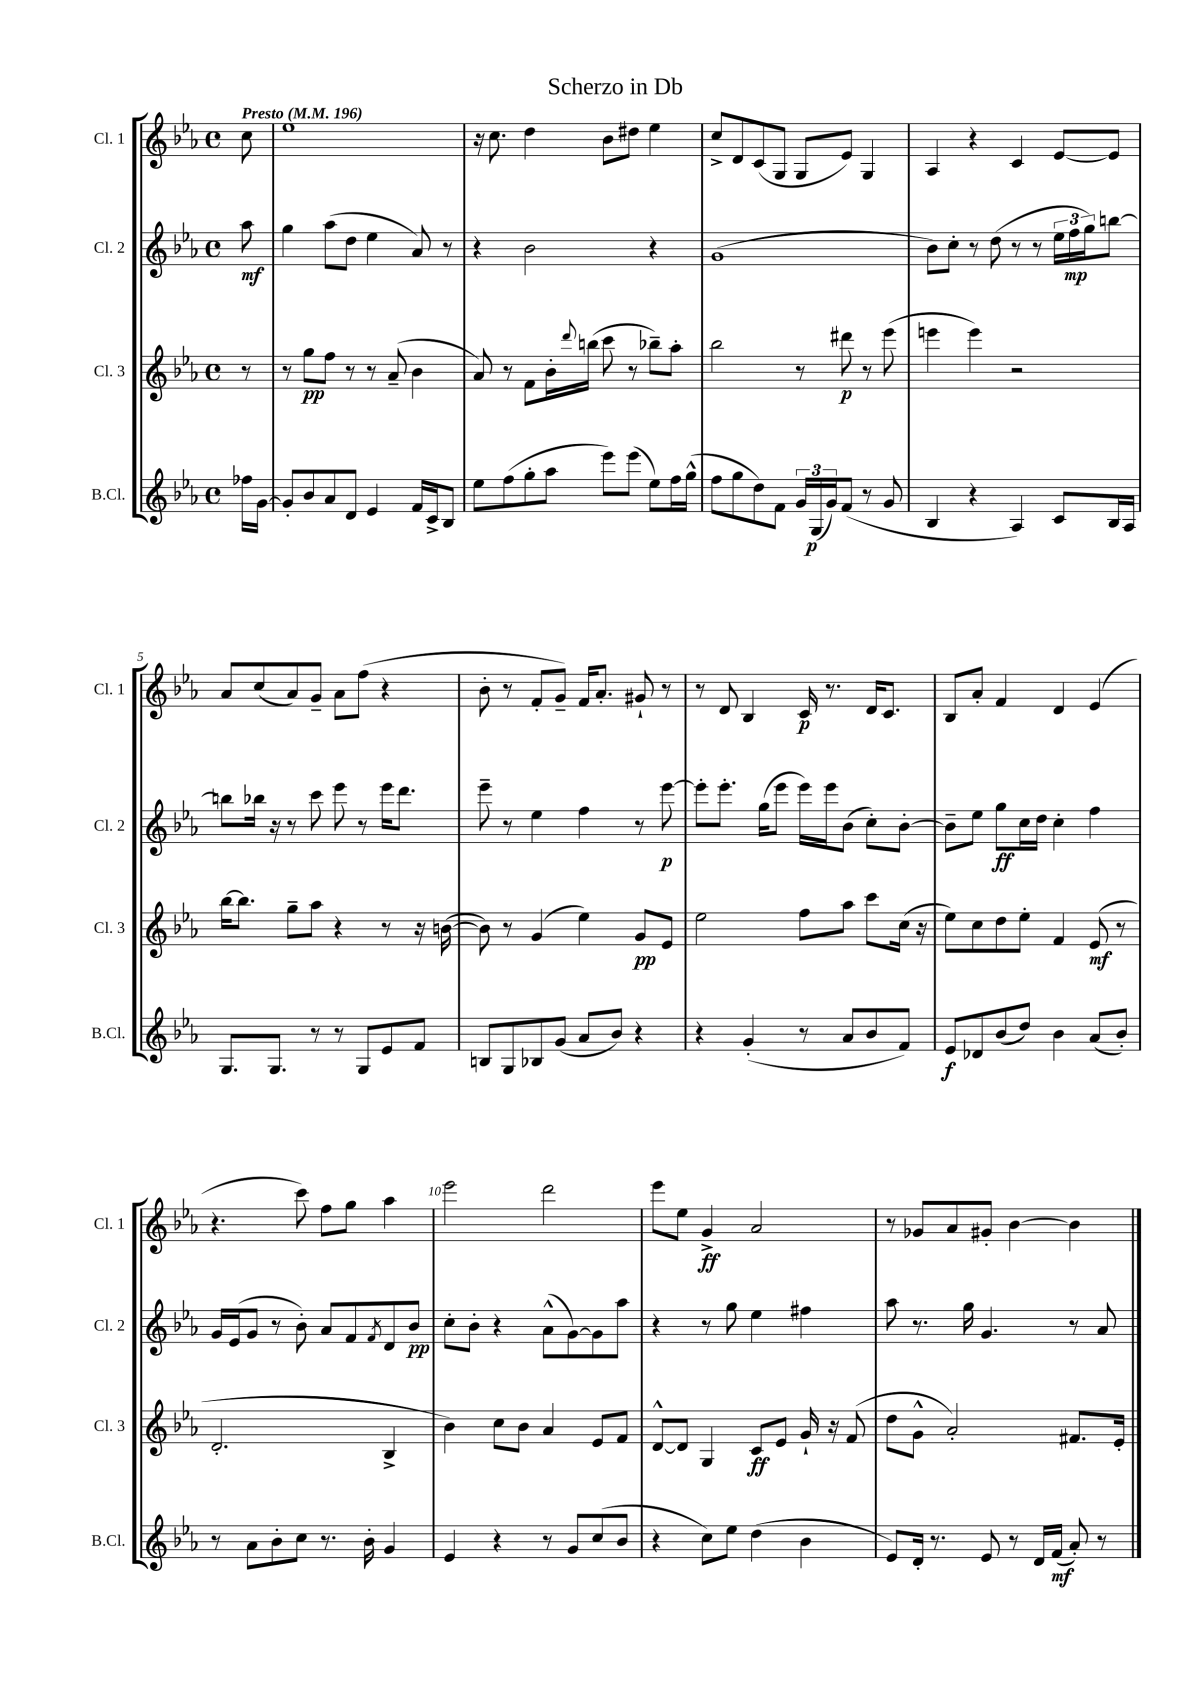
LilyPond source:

\header { title = "Scherzo in Db" }
<<
\new StaffGroup <<
\new Staff = "s0" \with { instrumentName = "Cl. 1" shortInstrumentName = "Cl. 1" } {
    \clef treble \key ees \major \defaultTimeSignature \time 4/4 \partial 8 \tempo "Presto" 4 = 196
    c''8 |
    ees''1 |
    r16 c''8. d''4 bes'8 dis''8 ees''4 |
    c''8-> d'8 c'8( g8 g8 ees'8) g4 |
    aes4 r4 c'4 ees'8~ ees'8 |
    aes'8 c''8( aes'8) g'8-- aes'8 f''8( r4 |
    bes'8-. r8 f'8-. g'8--) f'16 aes'8.-. gis'8-! r8 |
    r8 d'8 bes4 c'16\p r8. d'16 c'8. |
    bes8 aes'8-. f'4 d'4 ees'4( |
    r4. c'''8) f''8 g''8 aes''4 |
    ees'''2 d'''2 |
    ees'''8 ees''8 g'4->\ff aes'2 |
    r8 ges'8 aes'8 gis'8-. bes'4~ bes'4 \bar "|." |
}
\new Staff = "s1" \with { instrumentName = "Cl. 2" shortInstrumentName = "Cl. 2" } {
    \clef treble \key ees \major \defaultTimeSignature \time 4/4 \partial 8
    aes''8\mf |
    g''4 aes''8( d''8 ees''4 aes'8) r8 |
    r4 bes'2 r4 |
    g'1( |
    bes'8) c''8-. r8 d''8( r8 r8 \tuplet 3/2 { ees''16 f''16\mp g''16) } b''8~ |
    b''8 bes''16 r16 r8 c'''8 ees'''8 r8 ees'''16 d'''8. |
    ees'''8-- r8 ees''4 f''4 r8 ees'''8~\p |
    ees'''8-. ees'''8.-. g''16( ees'''8 ees'''16) ees'''16 bes'8( c''8-.) bes'8~-. |
    bes'8-- ees''8 g''8\ff c''16 d''16 c''4-. f''4 |
    g'16 ees'16( g'8 r8 bes'8-.) aes'8 f'8 \acciaccatura { f'8 } d'8 bes'8\pp |
    c''8-. bes'8-. r4 aes'8-^( g'8~) g'8 aes''8 |
    r4 r8 g''8 ees''4 fis''4 |
    aes''8 r8. g''16 g'4. r8 aes'8 \bar "|." |
}
\new Staff = "s2" \with { instrumentName = "Cl. 3" shortInstrumentName = "Cl. 3" } {
    \clef treble \key ees \major \defaultTimeSignature \time 4/4 \partial 8
    r8 |
    r8 g''8\pp f''8 r8 r8 aes'8--( bes'4 |
    aes'8) r8 f'8 bes'16-. \appoggiatura { d'''8 } b''16( c'''8 r8 bes''8--) aes''8-. |
    bes''2 r8 dis'''8\p r8 ees'''8( |
    e'''4 e'''4) r2 |
    bes''16~ bes''8. g''8-- aes''8 r4 r8 r16 b'16~( |
    b'8) r8 g'4( ees''4) g'8\pp ees'8 |
    ees''2 f''8 aes''8 c'''8 c''16( r16 |
    ees''8) c''8 d''8 ees''8-. f'4 ees'8\mf( r8 |
    d'2.-. bes4-> |
    bes'4) c''8 bes'8 aes'4 ees'8 f'8 |
    d'8~-^ d'8 g4 c'8\ff ees'8 g'16-! r16 f'8( |
    d''8 g'8-^ aes'2-.) fis'8. ees'16-. \bar "|." |
}
\new Staff = "s3" \with { instrumentName = "B.Cl." shortInstrumentName = "B.Cl." } {
    \clef treble \key ees \major \defaultTimeSignature \time 4/4 \partial 8
    fes''16 g'16~ |
    g'8-. bes'8 aes'8 d'8 ees'4 f'16 c'16-> bes8 |
    ees''8 f''8( g''8-. aes''8 ees'''8) ees'''8( ees''8) f''16 g''16-^( |
    f''8 g''8 d''8) f'8 \tuplet 3/2 { g'16 g16\p( g'16) } f'8( r8 g'8 |
    bes4 r4 aes4) c'8 bes16 aes16 |
    g8. g8. r8 r8 g8 ees'8 f'8 |
    b8 g8 bes8 g'8( aes'8 bes'8) r4 |
    r4 g'4-.( r8 aes'8 bes'8 f'8) |
    ees'8\f des'8 bes'8( d''8) bes'4 aes'8( bes'8-.) |
    r8 aes'8 bes'8-. c''8 r8. bes'16-. g'4 |
    ees'4 r4 r8 g'8 c''8( bes'8 |
    r4 c''8) ees''8 d''4( bes'4 |
    ees'8) d'16-. r8. ees'8 r8 d'16 f'16\mf( aes'8-.) r8 \bar "|." |
}
>>
>>
\layout { \context { \Score \override BarNumber.break-visibility = ##(#f #t #t) barNumberVisibility = #(every-nth-bar-number-visible 5) } }
